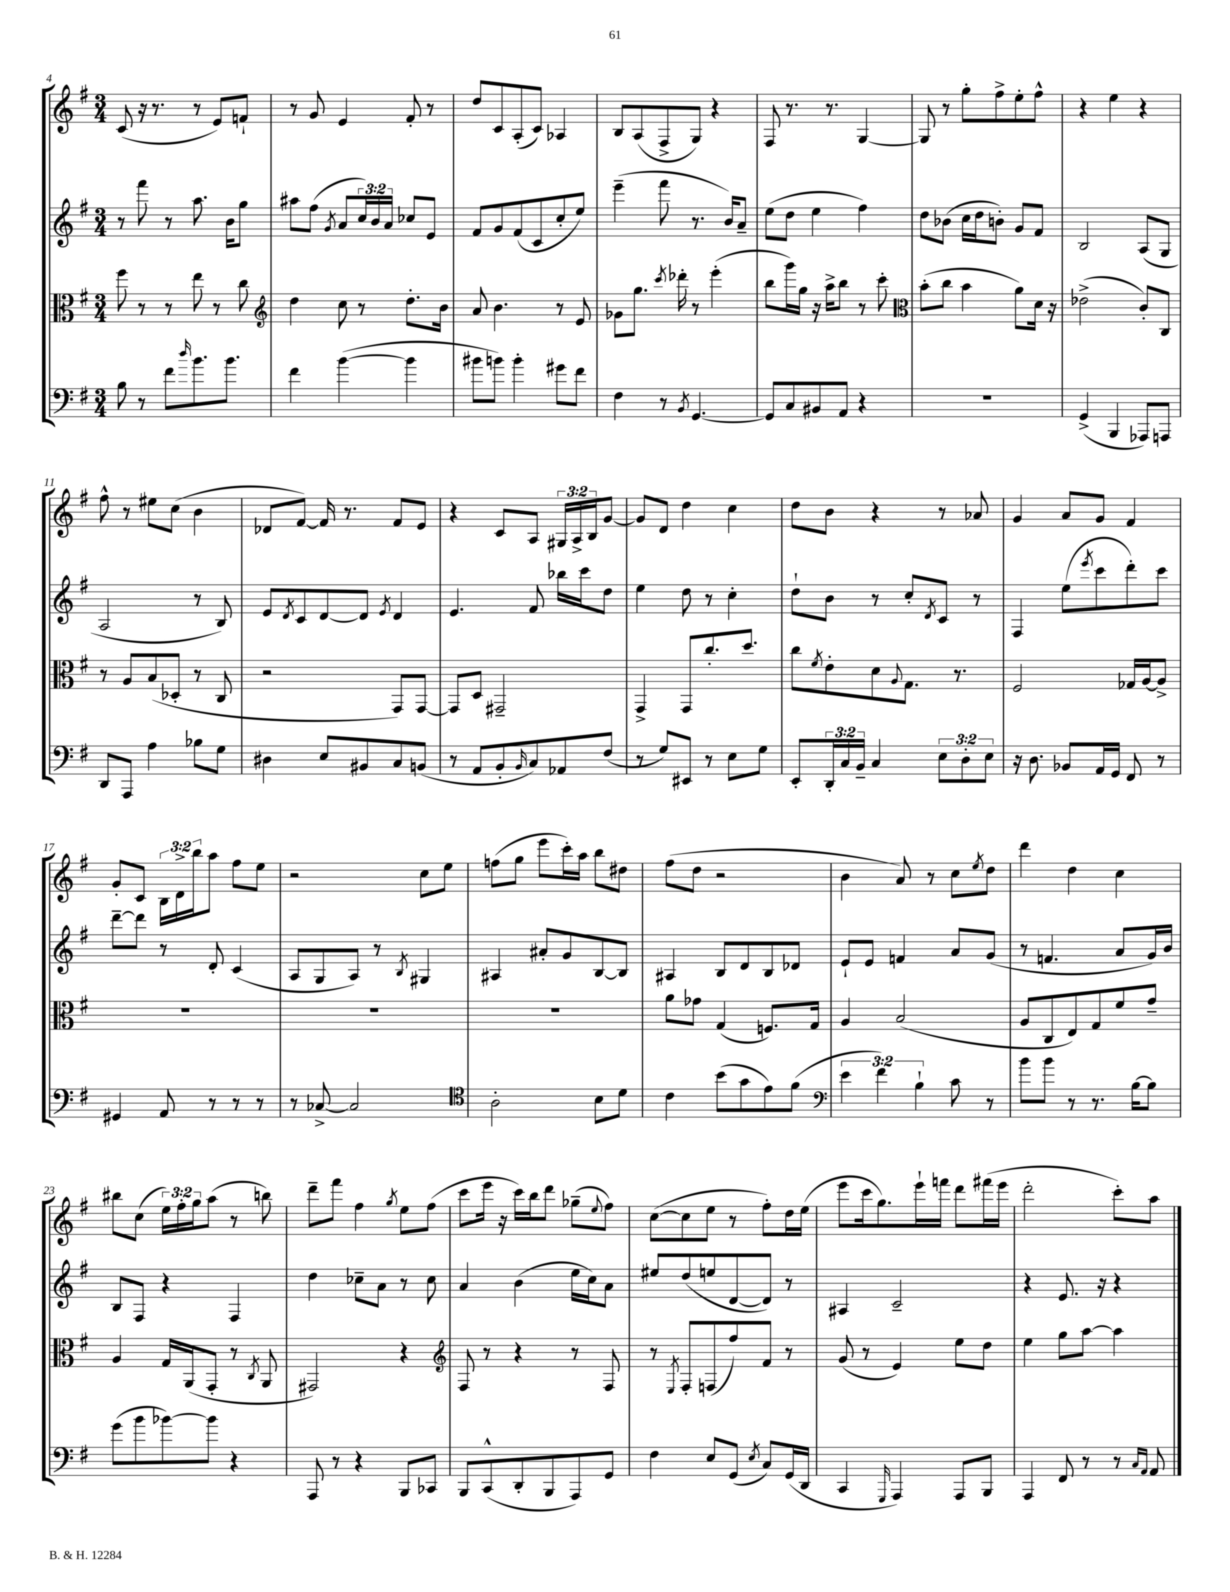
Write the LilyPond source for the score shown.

<<
\new StaffGroup <<
\new Staff = "s0" {
    \clef treble \key g \major \numericTimeSignature \time 3/4 \override Staff.TupletNumber.text = #tuplet-number::calc-fraction-text
    c'8( r16 r8. r8 e'8) f'8-! |
    r8 g'8 e'4 fis'8-. r8 |
    d''8 c'8 a8-.( c'8) aes4 |
    b8 a8( fis8-> g8) r4 |
    fis8 r8. r8. g4~ |
    g8 r8 g''8-. fis''8-> e''8-. fis''8-^ |
    r4 e''4 r4 |
    fis''8-^ r8 eis''8 c''8( b'4 |
    des'8 fis'8~) fis'16 r8. fis'8 e'8 |
    r4 c'8 a8 \tuplet 3/2 { gis16 a16-> b16 } g'8~ |
    g'8 d'8 d''4 c''4 |
    d''8 b'8 r4 r8 aes'8 |
    g'4 a'8 g'8 fis'4 |
    g'8-. c'8 \tuplet 3/2 { b16 d'16-> b''16 } a''8 fis''8 e''8 |
    r2 c''8 e''8 |
    f''8( g''8 e'''8 c'''16-.) a''16 b''8 dis''8 |
    fis''8( d''8 r2 |
    b'4 a'8) r8 c''8 \acciaccatura { e''8 } d''8 |
    d'''4 d''4 c''4 |
    bis''8 c''8( \tuplet 3/2 { e''16) fis''16-. g''16 } a''8( r8 b''8) |
    d'''8-- fis'''8 fis''4 \acciaccatura { g''8 } e''8 fis''8( |
    c'''8 e'''16 r16 c'''16) b''16 d'''8 ges''8--( \appoggiatura { e''8 } fis''8) |
    c''8~( c''8 e''8 r8 fis''8-.) d''16 e''16( |
    e'''8 c'''16 g''8.) e'''16-! f'''16 d'''8 fis'''16( e'''16 |
    d'''2-. c'''8-.) a''8 \bar "|." |
}
\new Staff = "s1" {
    \clef treble \key g \major \numericTimeSignature \time 3/4 \override Staff.TupletNumber.text = #tuplet-number::calc-fraction-text
    r8 fis'''8 r8 a''8. b'16 g''8 |
    ais''8 fis''8( \acciaccatura { g'8 } a'8 \tuplet 3/2 { c''16) b'16 a'16 } ces''8 e'8 |
    fis'8 g'8 fis'8( c'8 c''8-. e''8) |
    e'''4--( fis'''8 r8. b'16) a'8-- |
    e''8( d''8 e''4 fis''4) |
    d''8 bes'8( c''16 d''16 b'8-.) g'8 fis'8 |
    b2 a8( g8 |
    a2 r8 b8) |
    e'8 \acciaccatura { d'8 } c'8 d'8~ d'8 \acciaccatura { e'8 } d'4 |
    e'4. fis'8 bes''16 c'''16 d''8 |
    e''4 d''8 r8 c''4-. |
    d''8-! b'8 r8 c''8-. \acciaccatura { d'8 } c'8 r8 |
    fis4 e''8( \acciaccatura { e'''8 } c'''8 d'''8-.) c'''8 |
    d'''8~-- d'''8 r8 d'8-. c'4( |
    a8 g8 a8) r8 \acciaccatura { b8 } gis4 |
    ais4 ais'8-. g'8 b8~ b8 |
    ais4 b8 d'8 b8 des'8 |
    e'8-! e'8 f'4 a'8 g'8( |
    r8 f'4. a'8 g'16) b'16 |
    b8 fis8 r4 fis4 |
    d''4 ces''8-- a'8 r8 ces''8 |
    a'4 b'4( e''16 c''16) a'8 |
    eis''8 d''8( e''8 d'8~ d'8) r8 |
    ais4 c'2-- |
    r4 e'8. r16 r4 \bar "|." |
}
\new Staff = "s2" {
    \clef alto \key g \major \numericTimeSignature \time 3/4
    fis''8 r8 r8 e''8 r8 c''8 |
    \clef treble d''4 c''8 r8 d''8.-. b'16 |
    a'8 b'4. r8 e'8 |
    ges'8 g''8. \acciaccatura { c'''8 } des'''16-. r8 e'''4-.( |
    b''8 g'''16) g''16 r16 a''16-> b''8 r8 c'''8-. |
    \clef alto b'8-.( c''8 b'4 a'8) d'16 r16 |
    ees'2->( c'8-.) c8 |
    r8 a8 b8( des8-. r8 c8 |
    r2 g,8) g,8~ |
    g,8 d8 gis,2-- |
    g,4-> g,8 c''8.-. d''8. |
    c''8 \acciaccatura { fis'8 } e'8-. d'8 \appoggiatura { a8 } g8. r8. |
    fis2 ges16 a16~ a8-> |
    R2. |
    R2. |
    R2. |
    a'8 ges'8 g4( f8.) g16 |
    a4 b2( |
    a8 c8 e8) g8 fis'8 g'8-- |
    a4 g16 a,16( g,8-. r8 \acciaccatura { c8 } a,8 |
    gis,2) r4 |
    \clef treble fis8 r8 r4 r8 fis8 |
    r8 \acciaccatura { e8 } fis8-. f8( fis''8) fis'8 r8 |
    g'8( r8 e'4) e''8 d''8 |
    e''4 g''8 a''8~ a''4 \bar "|." |
}
\new Staff = "s3" {
    \clef bass \key g \major \numericTimeSignature \time 3/4 \override Staff.TupletNumber.text = #tuplet-number::calc-fraction-text
    b8 r8 fis'8 \grace { d''16 } b'8. b'8. |
    fis'4 b'4~( b'4 |
    bis'8 b'8) b'4-. gis'8 fis'8 |
    fis4 r8 \acciaccatura { b,8 } g,4.~ |
    g,8 c8 bis,8 a,8 r4 |
    R2. |
    g,4->( b,,4 aes,,8) a,,8 |
    d,8 a,,8 a4 bes8 g8 |
    dis4 e8 bis,8 c8 b,8( |
    r8 a,8 b,8-. \grace { b,16 } c8) aes,8 fis8( |
    r8 g8) eis,8 r8 e8 g8 |
    e,8-. \tuplet 3/2 { d,16-. c16 b,16-- } c4 \tuplet 3/2 { e8 d8-. e8 } |
    r16 d8. bes,8 a,16 g,16 fis,8 r8 |
    gis,4 a,8 r8 r8 r8 |
    r8 ces8~-> ces2 |
    \clef tenor a2-. b8 d'8 |
    c'4 b'8( g'8 e'8) fis'8( |
    \clef bass \tuplet 3/2 { e'4 fis'4) b4-! } c'8 r8 |
    b'8 b'8 r8 r8. b16~ b8 |
    g'8( b'8 bes'8~) bes'8 r4 |
    a,,8 r8 r4 b,,8 ces,8 |
    b,,8 c,8-^( d,8-. b,,8 a,,8) g,8 |
    fis4 e8 g,8( \acciaccatura { e8 } c8) g,16( d,16 |
    c,4 \grace { g,,16 } a,,4) a,,8 b,,8 |
    a,,4 fis,8 r8 r8 \grace { c16 a,16 } a,8 \bar "|." |
}
>>
>>
\layout { \context { \Score currentBarNumber = #4 } }
